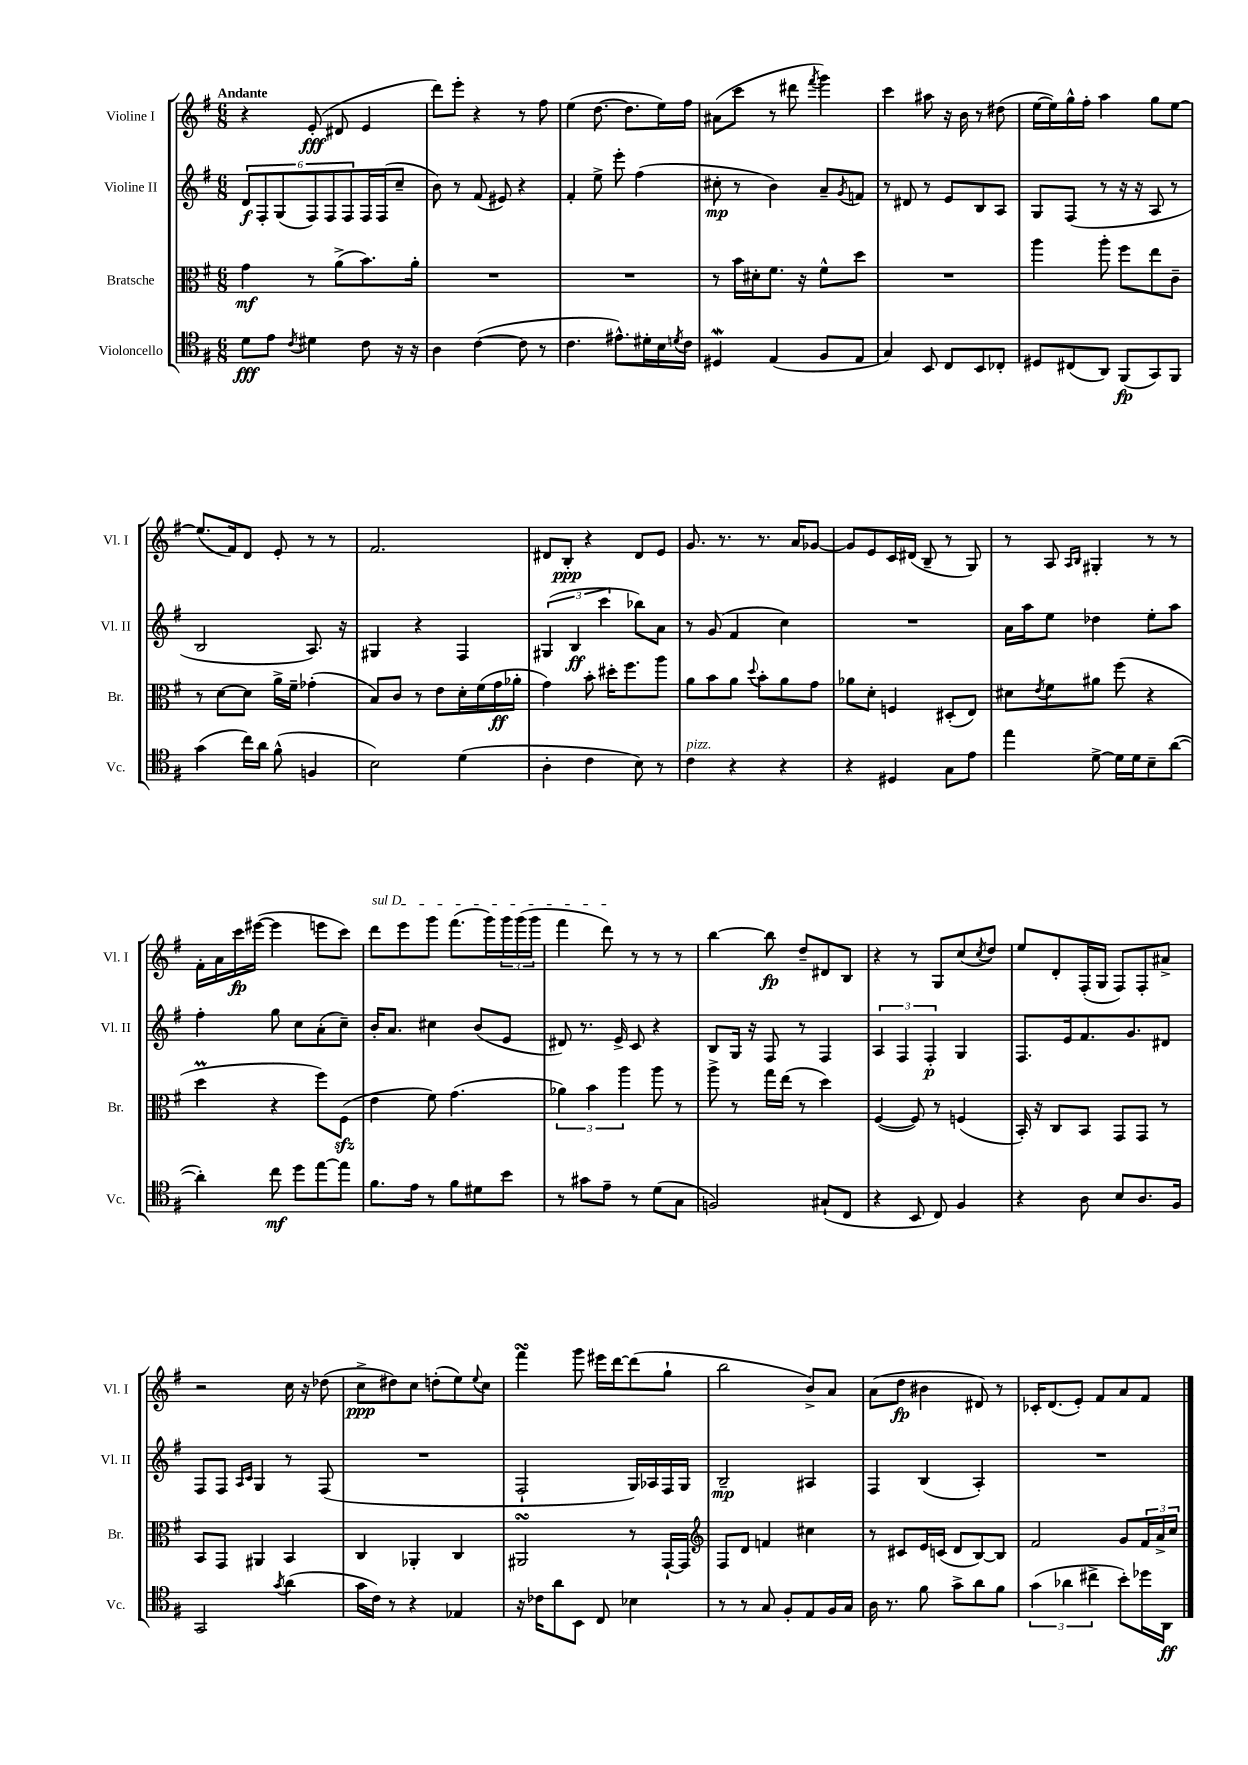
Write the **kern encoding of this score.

**kern	**kern	**kern	**kern
*staff4	*staff3	*staff2	*staff1
*clefC4	*clefC3	*clefG2	*clefG2
*k[f#]	*k[f#]	*k[f#]	*k[f#]
*M6/8	*M6/8	*M6/8	*M6/8
8d\L	4g\	12d/L	4r
.	.	12F#'/	.
8e\J	.	.	.
.	.	(12G/	.
8qc/	.	.	.
4d#\	8r	12F#/)	(8e'/
.	.	12F#/	.
.	(8a^\L	.	8d#/
.	.	12F#/	.
8c\	8.b\)	16F#/L	4e/
.	.	(16F#/J	.
16r	.	8cc~/J	.
16r	16a'\Jk	.	.
=	=	=	=
4A\	2.r	8b\)	8ddd\L)
.	.	8r	8eee'\J
([4c\	.	(8f#/	4r
.	.	8e#/)	.
8c\]	.	4r	8r
8r	.	.	8ff#\
=	=	=	=
4.c\	2.r	4f#'/	(4ee\
.	.	8ee^\	[8.dd\
8.e#^^\L)	.	8eee'\	.
.	.	.	8.dd\]L
.	.	(4ff#\	.
16d#'\L	.	.	.
16B\	.	.	16ee\L)
8qd/	.	.	.
16c\JJ	.	.	16ff#\JJ
=	=	=	=
4D#/	8r	8cc#'\	(8a#\L
.	16b\LL	8r	8ccc\J
.	16d#'\J	.	.
(4E/	8.f#\J	4b\)	8r
.	.	.	8ddd#\
.	16r	.	.
.	.	.	8qfff#/
8F#/L	8f#^^\L	8a~/L	4ggg\)
.	.	8qg/	.
8E/J	8dd\J	8f/J	.
=	=	=	=
4G/)	2.r	8r	4ccc\
.	.	8d#/	.
8BB/	.	8r	8aa#\
8C/L	.	8e/L	16r
.	.	.	16b\
8BB/	.	8B/	8r
8C-'/J	.	8A/J	(8dd#\
=	=	=	=
8D#/L	4aa\	8G/L	[16ee\LL
.	.	.	16ee\])
(8C#/	.	(8F#/J	16gg^^\
.	.	.	16ff#'\JJ
8AA/J)	8aa'\	8r	4aa\
(8FF#/L	8ff#\L	16r	.
.	.	16r	.
8GG/)	8ee\	8A/	8gg\L
8FF#/J	8c~\J	8r	[8ee\J
=	=	=	=
(4g\	8r	2B/	(8.ee/]L
.	[8d\L	.	.
.	.	.	16f#/k)
16cc\LL)	8d\]J	.	8d/J
16a\JJ	.	.	.
(8f#^^\	16a^\LL	.	8e'/
.	16f#~\JJ	.	.
4F/	(4g-'\	8.A/)	8r
.	.	.	8r
.	.	16r	.
=	=	=	=
2B\)	8B/L)	4G#/	2.f#/
.	8c/J	.	.
.	8r	4r	.
.	8e\L	.	.
(4d\	16d'\L	4F#/	.
.	(16f#\	.	.
.	16g\	.	.
.	16a-'\JJ	.	.
=	=	=	=
4A'\	4g\)	(6G#/	8d#/L
.	.	.	8B'/J
.	.	6B/	.
4c\	8b'\	.	4r
.	.	6ccc\	.
.	16dd#'\LK	.	.
.	8.ff#\	.	.
8B\)	.	8bb-\L)	8d#/L
8r	8aa\J	8a\J	8e/J
=	=	=	=
4c\	8a\L	8r	8.g/
.	8b\	(8g/	.
.	.	.	8.r
4r	8a\J	4f#/	.
.	8qqdd/	.	.
.	8b'\L	.	8.r
4r	8a\	4cc\)	.
.	.	.	16a/LK
.	8g\J	.	[8g-/J
=	=	=	=
4r	8a-\L	2.r	8g-/]L
.	8d'\J	.	8e/
4D#/	4F/	.	16c/L
.	.	.	(16d#/JJ
.	.	.	8B~/
8G\L	(8D#'/L	.	8r
8e\J	8E/J)	.	8G/)
=	=	=	=
4ee\	8d#\L	16a\LL	8r
.	.	16aa\J	.
.	8qe/	.	.
.	8f#\	8ee\J	8A/
.	.	.	16qqA/LL
.	.	.	16qqB/JJ
[8d^\	8a#\J	4dd-\	4G#'/
16d\]LL	(8ff#\	.	.
16d\J	.	.	.
8B~\	4r	8ee'\L	8r
([8a\J	.	8aa\J	8r
=	=	=	=
4a'\])	4dd\	4ff#'\	16f#'\LL
.	.	.	16a\
.	.	.	16ccc\
.	.	.	([16eee#\JJ
8cc\	4r	8gg\	4eee#\]
8dd\L	.	8cc\L	.
[8ee\	8ff#\L)	(8a'\	8eee\L
8ee\]J	(8F#\J	8cc~\J)	8ccc\J)
=	=	=	=
8.f#\L	4e\	16b'/LK	8ddd\L
.	.	8.a/J	.
.	.	.	8eee\
16e\Jk	.	.	.
8r	8f#\)	4cc#\	8ggg\J
8f#\L	(4.g\	.	(8.fff#\L
8d#\	.	(8b/L	.
.	.	.	16ggg\L)
8b\J	.	8e/J	24ggg\
.	.	.	(24ggg\
.	.	.	24ggg\JJ
=	=	=	=
8r	6a-\)	8d#/)	4fff#\
8g#\L	.	8.r	.
.	6b\	.	.
8e~\J	.	.	8ddd\)
.	.	16e^/	.
.	6aa\	.	.
8r	.	8c/	8r
(8d\L	8aa\	4r	8r
8G\J	8r	.	8r
=	=	=	=
2F/)	8aa^\	8B/L	[4bb\
.	8r	16G/Jk	.
.	.	16r	.
.	16gg\LL	8F#/	8bb\]
.	(16ee\JJ	.	.
.	8r	8r	8dd~/L
(8G#`/L	4dd\)	4F#/	8d#/
8C/J	.	.	8B/J
=	=	=	=
4r	([4F#/	6A/	4r
.	.	6F#/	.
8BB/	8F#/])	.	8r
.	.	6F#'/	.
8C/)	8r	.	8G/L
4F#/	(4F/	4G/	(8cc/
.	.	.	8qcc/
.	.	.	8dd/J)
=	=	=	=
4r	16BB'/)	8.F#/L	8ee/L
.	16r	.	.
.	8C/L	.	8d'/
.	.	16e/k	.
8A\	8BB/J	8.f#/	(16F#'/L
.	.	.	16G/JJ
8B/L	8GG/L	.	8F#/L)
.	.	8.g/	.
8.A/	8GG/J	.	8F#'/
.	8r	8d#/J	8a#^/J
16F#/Jk	.	.	.
=	=	=	=
2GG/	8BB/L	8F#/L	2r
.	8GG/J	8F#/J	.
.	.	16qqA/LL	.
.	.	16qqc/JJ	.
.	4AA#/	4G/	.
8qg/	.	.	.
(4a\	4BB/	8r	16cc\
.	.	.	16r
.	.	(8F#/	(8dd-\
=	=	=	=
16g\LL	4C/	2.r	8cc^\L
16c\JJ)	.	.	.
8r	.	.	8dd#\)
4r	4AA-'/	.	8cc\J
.	.	.	(8dd'\L
4E-/	4C/	.	8ee\)
.	.	.	8qqee/
.	.	.	8cc\J
=	=	=	=
16r	2AA#/	2F#`/	4fff#\
16c-\LK	.	.	.
8a\	.	.	.
8BB\J	.	.	8ggg\
8C/	.	.	16eee#\LL
.	.	.	[16ddd\J
4B-\	8r	16G/LL)	(8ddd\]
.	.	16A-/	.
.	[16GG`/LL	16F#/	8gg`\J
.	16GG/]JJ	16G/JJ	.
=	=	=	=
*	*clefG2	*	*
8r	8F#/L	2B~/	2bb\
8r	8d/J	.	.
8G/	4f/	.	.
8F#'/L	.	.	.
8E/	4cc#\	4A#/	8b^/L)
16F#/L	.	.	8a/J
16G/JJ	.	.	.
=	=	=	=
16A\	8r	4F#/	(8a\L
8.r	.	.	.
.	8c#/L	.	8dd\J
8f#\	16e/L	(4B/	4b#\
.	(16c/JJ	.	.
8g^\L	8d/L	.	.
8a\	[8B/)	4A'/)	8d#/)
8f#\J	8B/]J	.	8r
=	=	=	=
(6g\	2f#/	2.r	16c-'/LK
.	.	.	(8.d/
6a-\	.	.	.
.	.	.	8e'/J)
6cc#^\	.	.	.
.	.	.	8f#/L
8b'\L)	8g/L	.	8a/
16dd-\L	24f#/L	.	8f#/J
.	24a^/	.	.
16AA\JJ	.	.	.
.	24cc/JJ	.	.
==	==	==	==
*-	*-	*-	*-
